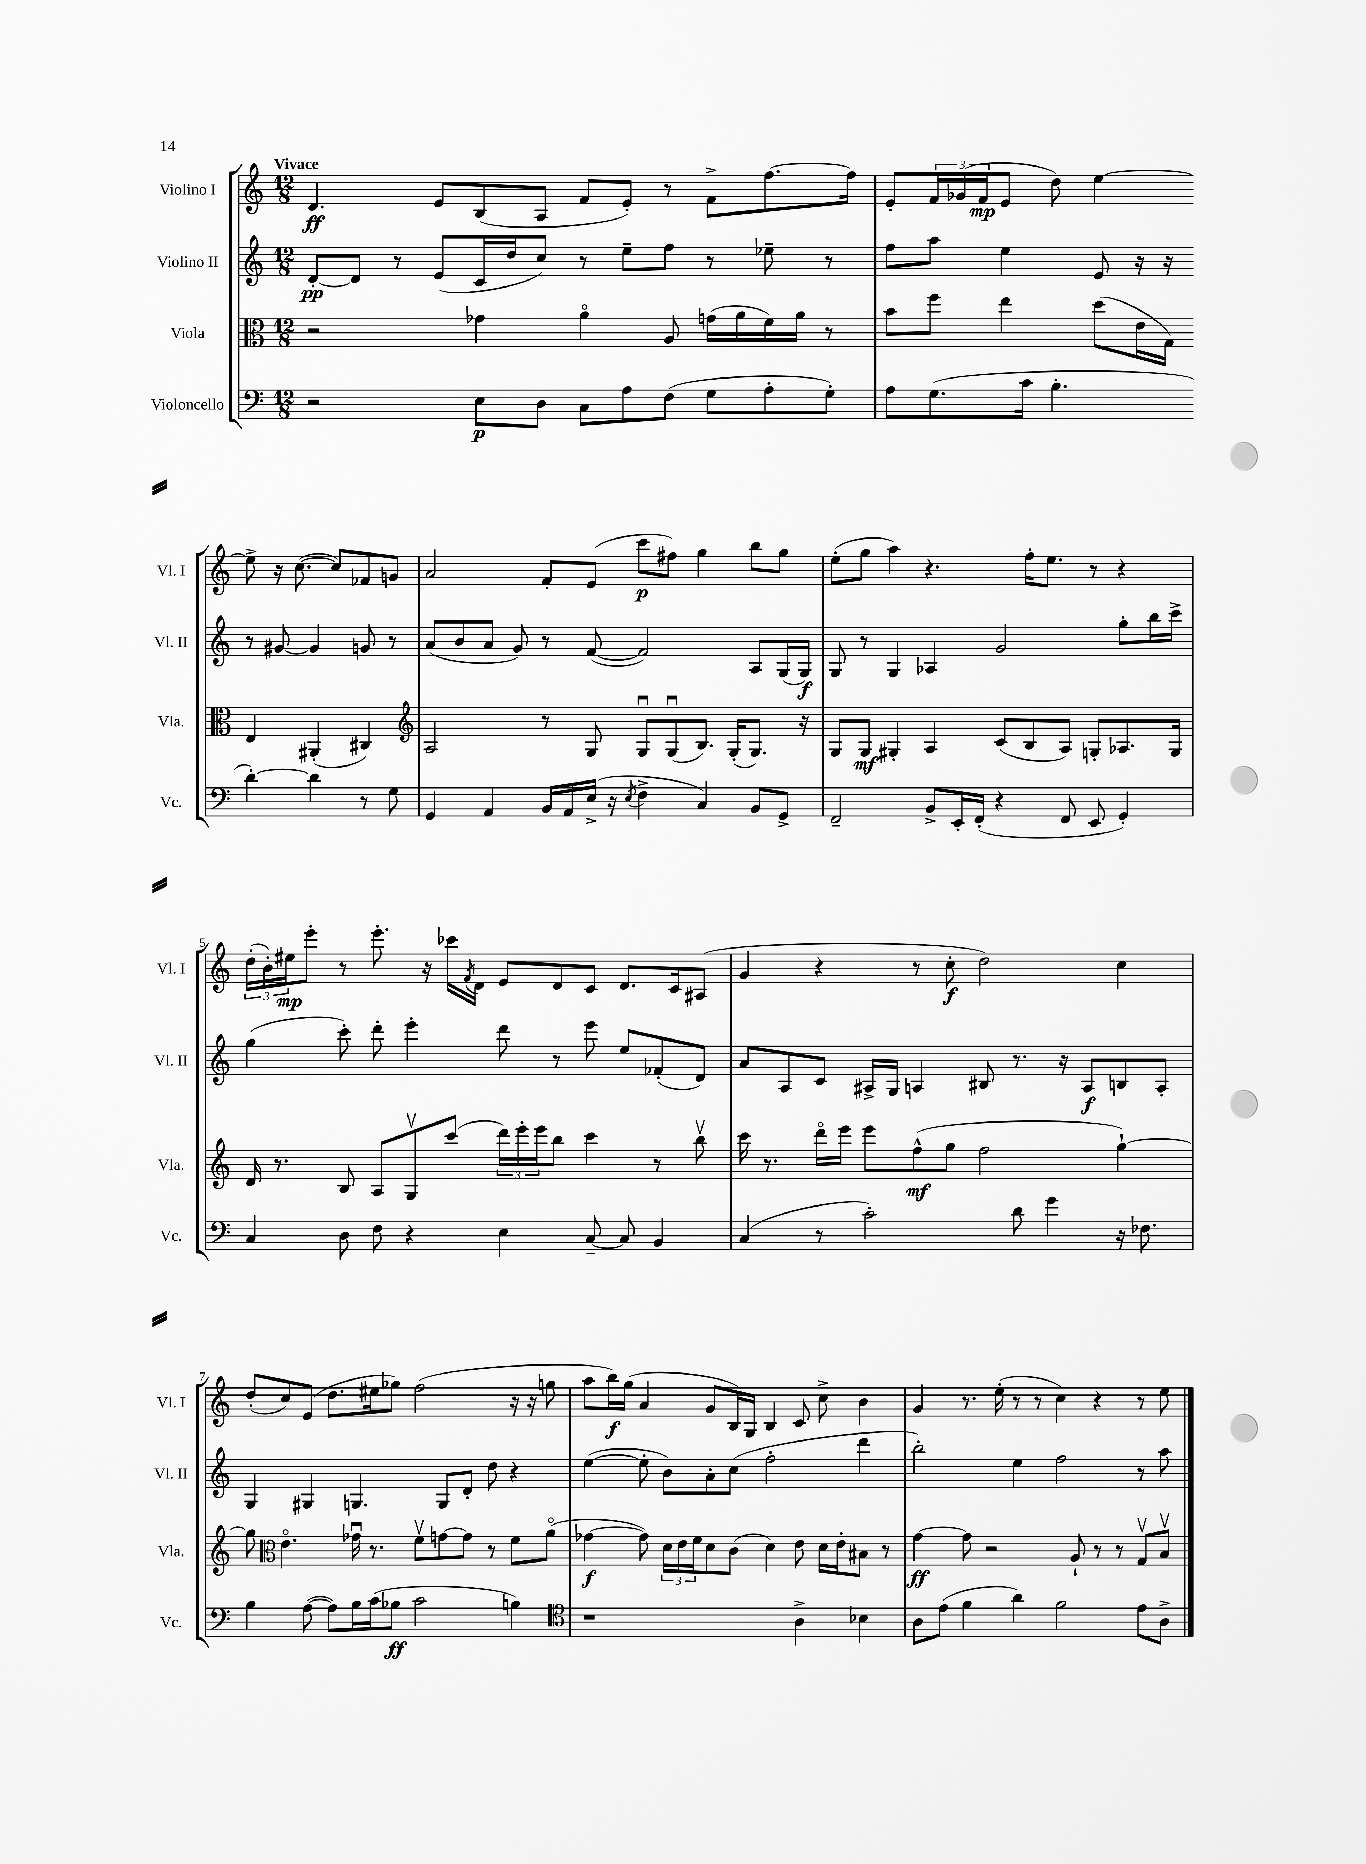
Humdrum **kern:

**kern	**kern	**kern	**kern
*staff4	*staff3	*staff2	*staff1
*clefF4	*clefC3	*clefG2	*clefG2
*k[]	*k[]	*k[]	*k[]
*M12/8	*M12/8	*M12/8	*M12/8
2r	2r	[8d'	4.d
.	.	8d]	.
.	.	8r	.
.	.	(8e	8e
8E	4g-	16c	(8B
.	.	16dd	.
8D	.	8cc)	8A
8C	4ao	8r	8f
8A	.	8ee~	8e')
(8F	8A	8ff	8r
8G	(16g	8r	8f^
.	16a	.	.
8A'	16f)	8ee-~	[8.ff
.	16a	.	.
8G')	8r	8r	.
.	.	.	16ff]
=	=	=	=
8A	8b	8ff	8e'
(8.G	8ff	8aa	24f
.	.	.	(24g-
.	.	.	24f
.	4ee	4ee	8e
16c	.	.	.
4.B'	.	.	8dd)
.	(8dd	8e	[4ee
.	16e	16r	.
.	16G)	16r	.
[4d')	4E	8r	8ee^]
.	.	[8g#	16r
.	.	.	([8.cc
4d]	(4AA#'	4g#]	.
.	.	.	8cc])
8r	4C#)	8g	8f-
8G	.	8r	8g
=	=	=	=
*	*clefG2	*	*
4GG	2A	(8a	2a
.	.	8b	.
4AA	.	8a	.
.	.	8g)	.
16BB	8r	8r	8f'
16AA	.	.	.
(16E^	8G	([8f	(8e
16r	.	.	.
8qE	.	.	.
4F^	8Gu	2f])	8ccc
.	(8Gu	.	8ff#)
4C)	8.B)	.	4gg
.	(16G'	.	.
8BB	8.G)	8A	8bb
8GG^	.	(16G	8gg
.	16r	16G)	.
=	=	=	=
2FF~	8G	8G	(8ee'
.	8G	8r	8gg
.	4G#'	4G	4aa)
8BB^	4A	4A-	4.r
16EE'	.	.	.
(16FF'	.	.	.
4r	(8c	2g	.
.	8B	.	16ff'
.	.	.	8.ee
8FF	8A)	.	.
8EE	8G'	.	8r
4GG')	8.A-	8gg'	4r
.	.	16bb	.
.	16G	16ccc^	.
=	=	=	=
4C	16d	(4gg	(24dd'
.	.	.	24b')
.	8.r	.	.
.	.	.	24ee#
.	.	.	8eee'
8D	8B	8ccc')	8r
8F	8A	8ddd'	8.eee'
4r	8Gv	4eee'	.
.	.	.	16r
.	(8ccc	.	16ccc-
.	.	.	8qf
.	.	.	16d
4E	24ddd)	8ddd	8e
.	24eee'	.	.
.	24eee	.	.
.	8bb	8r	8d
[8C~	4ccc	8eee	8c
8C]	.	8ee	8.d
4BB	8r	(8f-'	.
.	.	.	16c
.	8bbv	8d)	(8A#
=	=	=	=
(4C	16ccc	8a	4g
.	8.r	.	.
.	.	8A	.
8r	16dddo	8c	4r
.	16eee	.	.
2c')	8eee	16A#^	.
.	.	16G	.
.	(8ff^^	4A	8r
.	8gg	.	8cc'
.	2ff	8B#	2dd)
8d	.	8.r	.
4g	.	.	.
.	.	16r	.
.	.	8A	.
16r	[4gg`)	8B	4cc
8.F-	.	.	.
.	.	8A'	.
=	=	=	=
4B	8gg]	4G	(8dd'
*	*clefC3	*	*
.	4.eo	.	8cc)
([8A	.	4G#	(8e
8A])	.	.	8.dd
16B	16g-u	4.G	.
(16c	8.r	.	16ee#
8B-	.	.	8gg-)
2c	8fv	.	(2ff
.	[8g	8G	.
.	8g]	8d'	.
.	8r	8dd	.
4B)	8f	4r	16r
.	.	.	16r
.	(8ao	.	8gg
=	=	=	=
*clefC4	*	*	*
1r	[4g-	([4ee	8aa
.	.	.	16bb)
.	.	.	(16gg
.	8g-])	8ee']	4a
.	24d	8b)	.
.	24e	.	.
.	24f	.	.
.	8d	8a'	8g
.	(8c	(8cc	16B)
.	.	.	16G
.	4d)	2ff'	4B
4A^	8e	.	8c
.	16d	.	8cc^
.	16e'	.	.
4B-	8B#	4ddd	4b
.	8r	.	.
=	=	=	=
8A	[4g	2bb')	4g
(8e	.	.	.
4f	8g]	.	8.r
.	2r	.	.
.	.	.	(16ee'
4a)	.	4ee	8r
.	.	.	8r
2f	.	2ff	4cc)
.	8A`	.	.
.	8r	.	4r
.	8r	.	.
8e	8Gv	8r	8r
8A^	8Bv	8aa	8ee
==	==	==	==
*-	*-	*-	*-
